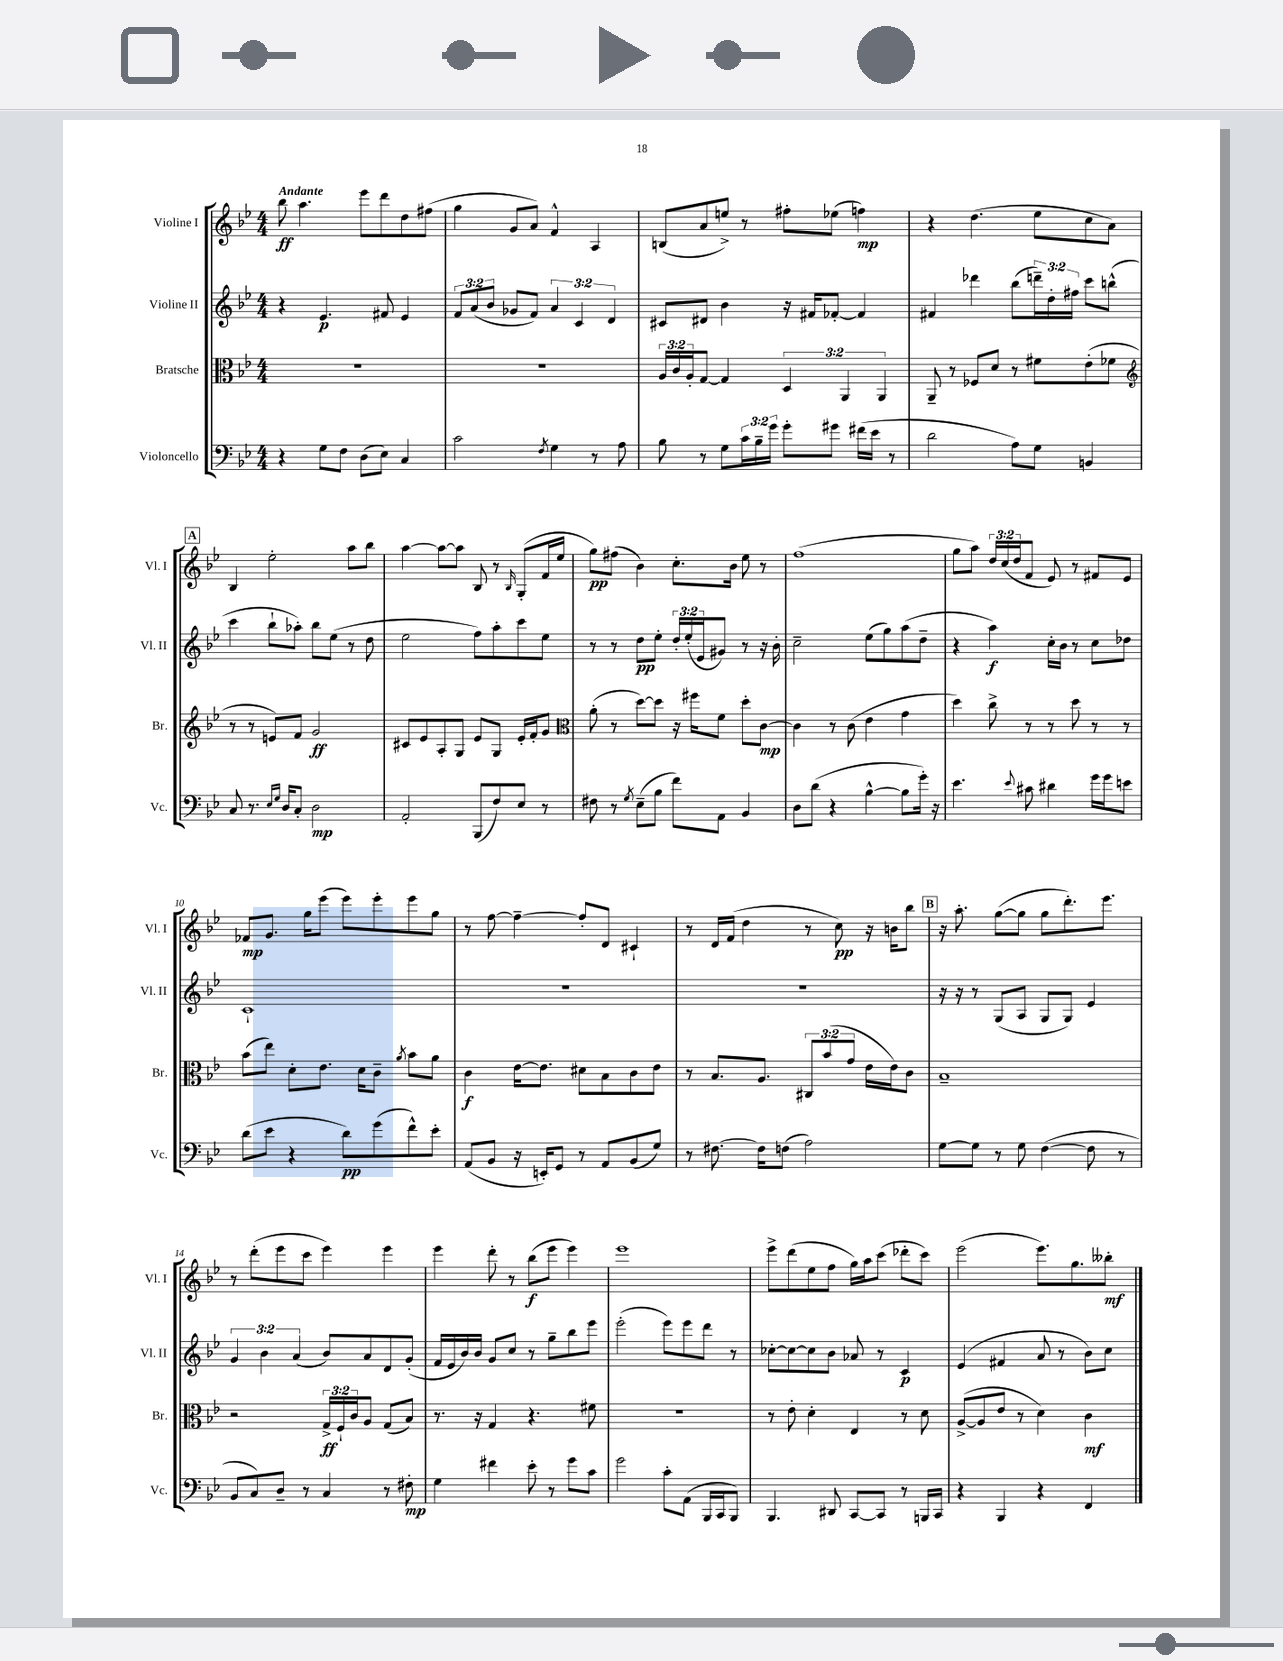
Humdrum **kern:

**kern	**kern	**kern	**kern
*staff4	*staff3	*staff2	*staff1
*clefF4	*clefC3	*clefG2	*clefG2
*k[b-e-]	*k[b-e-]	*k[b-e-]	*k[b-e-]
*M4/4	*M4/4	*M4/4	*M4/4
4r	1r	4r	8bb-
.	.	.	4.aa
8G	.	4.e-	.
8F	.	.	.
(8D	.	.	8eee-
8E-)	.	8f#	8ddd
4C	.	4e-	8dd
.	.	.	(8ff#
=	=	=	=
2c	1r	12f	4gg
.	.	(12a	.
.	.	12b-	.
.	.	8g-	8g
.	.	8f)	8a)
8qF	.	.	.
4G	.	6a	4f^^
.	.	6c	.
8r	.	.	4A
.	.	6d	.
8A	.	.	.
=	=	=	=
8B-	24A	8c#	(8B
.	24c	.	.
.	24A'	.	.
8r	[8G	8d#	8a
8G	4G]	4b-	8ee^)
24c	.	.	8r
24B-~	.	.	.
24g	.	.	.
8g'	6D	16r	8ff#'
.	.	16f#	.
8g#	.	[8f-'	(8ee-
.	6AA	.	.
(16f#	.	4f-]	4ff)
16e-	.	.	.
.	6AA	.	.
8r	.	.	.
=	=	=	=
2d	8AA~	4f#	4r
.	8r	.	.
.	8F-	4ddd-	(4.dd
.	8d	.	.
8A)	8r	(8bb-	.
8G	8f#	24ddd~)	8ee-
.	.	24dd'	.
.	.	24ff#	.
4BB	(8e-'	8ccc	8cc
.	8f-	(8bb^^	8a)
=	=	=	=
*	*clefG2	*	*
8C	8r	4ccc	4B-
8.r	8r	.	.
.	8e)	8bb-`	2ee-'
16qqE-	.	.	.
16qqG	.	.	.
16D	.	.	.
8C'	8f	8aa-')	.
2D	2g	8bb-	.
.	.	(8ee-	.
.	.	8r	8aa
.	.	8dd	8bb-
=	=	=	=
2AA'	8c#	2ee-	[4aa
.	8e-	.	.
.	8A'	.	8aa_
.	8G	.	8aa]
(8BBB-	8e-	8ff)	8B-
8F)	8G	8aa'	8r
.	.	.	16qqB-
8E-	16e-'	8ccc	(8G'
.	16f'	.	.
8r	8g	8ee-	16f
.	.	.	16ee-
=	=	=	=
*	*clefC3	*	*
8F#	(8a'	8r	8gg)
8r	8r	8r	(8ff#
8qG	.	.	.
(8E-~	[8dd)	8dd	4b-)
8B-	8dd]	8ee-'	.
8f)	16r	24dd'	8.cc'
.	.	(24ee-'	.
.	16ff#	.	.
.	.	24e-	.
8AA	8f	8g#)	.
.	.	.	16b-
4BB-	8dd'	8r	8ee-
.	[8c	16r	8r
.	.	16b-'	.
=	=	=	=
8D	4c]	2cc~	(1ff
(8d	.	.	.
4r	8r	.	.
.	(8c	.	.
[4B-^^	4e-	(8ee-	.
.	.	8gg)	.
8B-]	4g	(8aa	.
16g')	.	8dd~	.
16r	.	.	.
=	=	=	=
4.e-	4dd)	4r	8gg
.	.	.	8aa)
.	8cc^	4aa)	24dd
.	.	.	(24cc
.	.	.	24dd
8qqe-	.	.	.
8c#	8r	.	8f
4d#	8r	16cc'	8e-)
.	.	16b-	.
.	8dd	8r	8r
16g	8r	8cc	8f#
16g	.	.	.
8e	8r	8dd-	8e-
=	=	=	=
(8d	(8b-	1c`	8f-
8e-	8ee-)	.	8.g
4r	8d'	.	.
.	.	.	16gg
.	8.e-	.	(8eee-
8d)	.	.	8eee-)
.	16d	.	.
(8g	8c~	.	8eee-'
.	8qa	.	.
8f^^)	8b-	.	8eee-
8e-'	8a	.	8gg
=	=	=	=
(8AA	4c	1r	8r
8BB-	.	.	[8ff
16r	[16e-	.	4ff~_
16EE')	8.e-]	.	.
8GG	.	.	.
8r	8d#	.	8ff']
8AA	8B-	.	8d
(8BB-	8c	.	4c#`
8G)	8e-	.	.
=	=	=	=
8r	8r	1r	8r
[8.F#	8.B-	.	16d
.	.	.	(16f
.	.	.	4dd
16F#]	8.A	.	.
(8F	.	.	.
2A)	12C#	.	8r
.	(12b-	.	.
.	.	.	8cc)
.	12g	.	.
.	16e-	.	16r
.	16e-)	.	16b
.	8c	.	8bb-
=	=	=	=
[8G	1B-~	16r	16r
.	.	16r	8.aa'
8G]	.	8r	.
8r	.	(8G	([8gg
8G	.	8A	8gg]
([4F	.	8G	8gg
.	.	8G)	8.ddd')
8F]	.	4e-	.
.	.	.	8.eee-
8r	.	.	.
=	=	=	=
8BB-	2r	6g	8r
8C)	.	.	(8ddd'
.	.	6b-	.
8D~	.	.	8eee-
.	.	(6a	.
8r	.	.	8ccc
4C	24G^	8b-)	4eee-)
.	24F`	.	.
.	24c	.	.
.	8A	8a	.
8r	(8G	8d	4eee-
8F#'	8B-)	(8g'	.
=	=	=	=
4G	8.r	16f	4eee-
.	.	16e-	.
.	.	16b-)	.
.	16r	16b-	.
4f#	4G	8g	8ddd'
.	.	8cc	8r
8e-'	4.r	8r	(8bb-
8r	.	8gg~	8eee-
8g	.	8bb-	4eee-)
8c	8f#	8eee-	.
=	=	=	=
2g	1r	(2eee-'	1eee-
8c'	.	8eee-)	.
(8AA	.	8eee-	.
16BBB-	.	8ddd	.
16CC	.	.	.
8BBB-)	.	8r	.
=	=	=	=
4.BBB-	8r	[8cc-'	8eee-^
.	8e-'	8cc-_	(8ddd
.	4d'	8cc-]	8ee-
8DD#	.	8b-	8ff
[8CC	4E-	8a-	16gg)
.	.	.	16aa
8CC]	.	8r	(8ccc
8r	8r	4c	8ddd-'
16BBB	8d	.	8ccc)
16CC	.	.	.
=	=	=	=
4r	([8A^	(4e-	(2eee-
.	8A]	.	.
4BBB-	8e-	4f#	.
.	8r	.	.
4r	4d)	8a	8.eee-)
.	.	8r	.
.	.	.	8.gg
4FF	4c	8b-)	.
.	.	8cc	8bb--'
==	==	==	==
*-	*-	*-	*-
